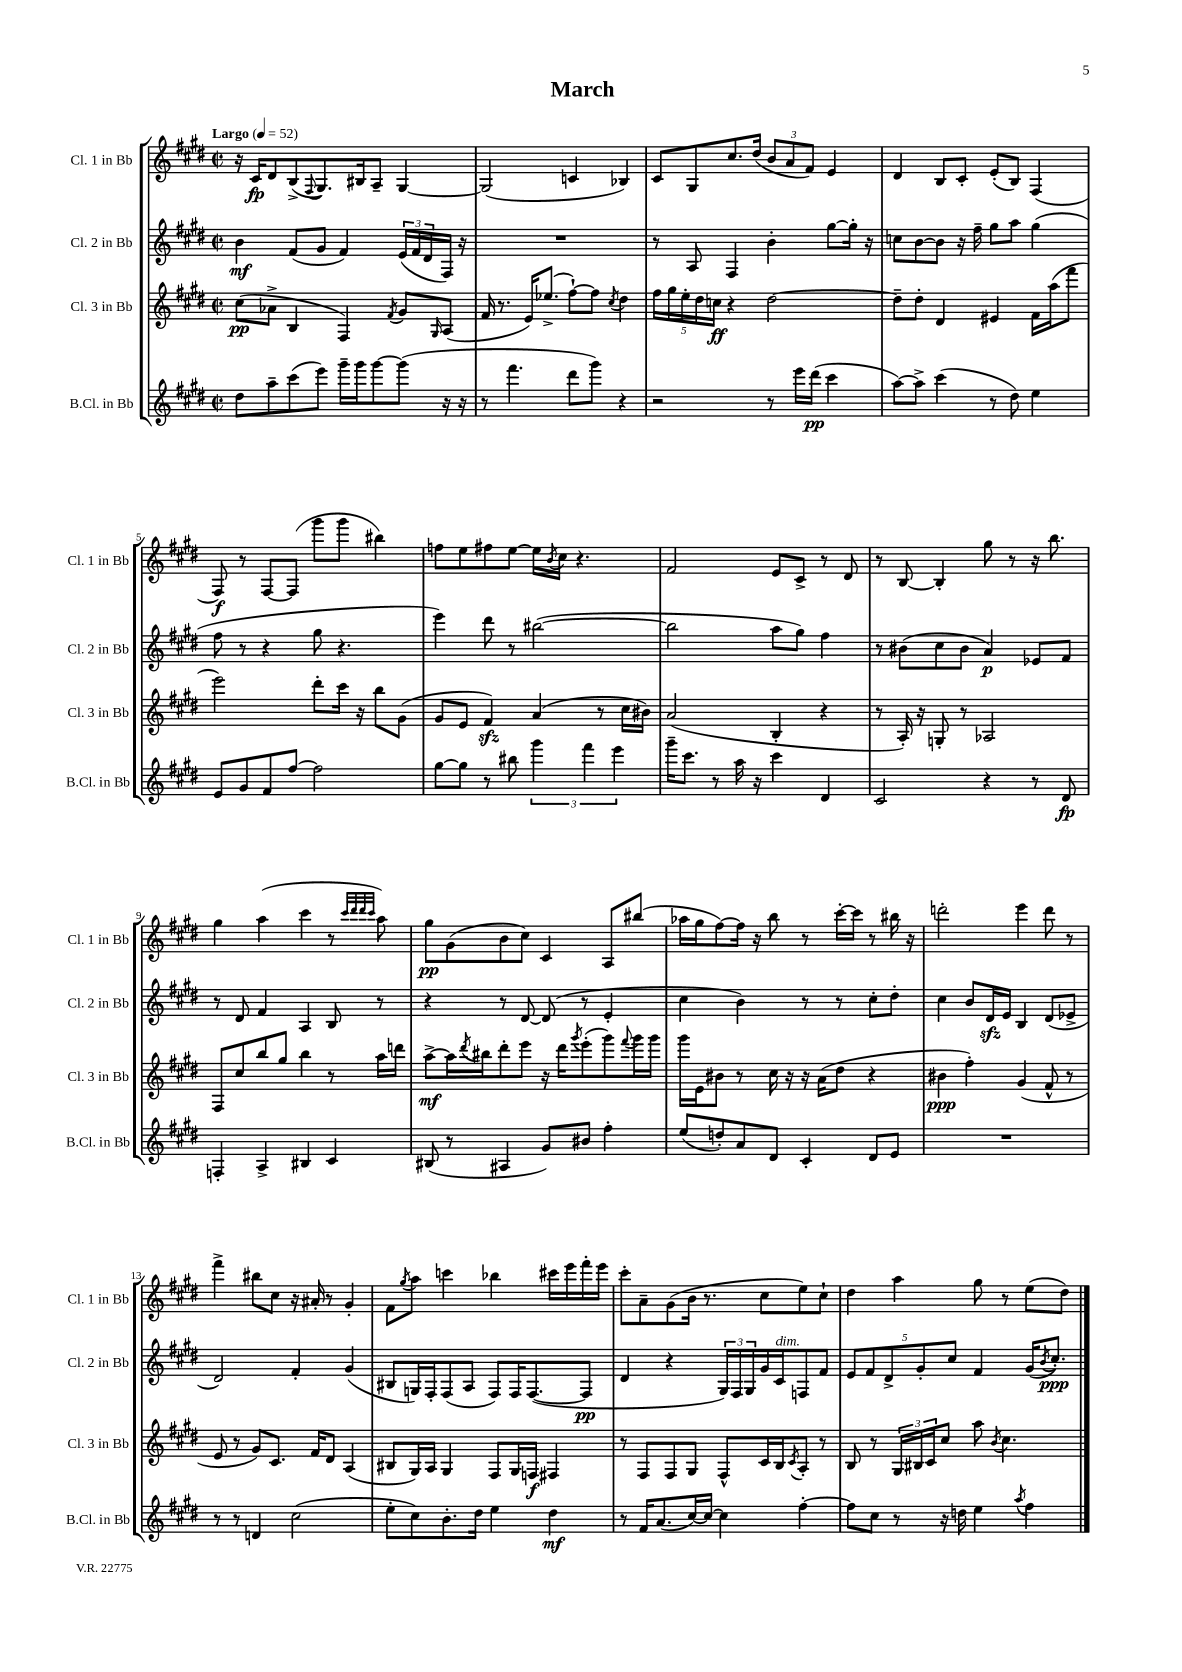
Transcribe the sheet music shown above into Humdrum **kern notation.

**kern	**kern	**kern	**kern
*staff4	*staff3	*staff2	*staff1
*clefG2	*clefG2	*clefG2	*clefG2
*k[f#c#g#d#]	*k[f#c#g#d#]	*k[f#c#g#d#]	*k[f#c#g#d#]
*M2/2	*M2/2	*M2/2	*M2/2
*met(c|)	*met(c|)	*met(c|)	*met(c|)
*MM52	*MM52	*MM52	*MM52
8dd#\L	(8cc#\L	4b\	16r
.	.	.	16c#/LK
8aa~\	8a-^\J	.	8d#/
(8ccc#\	4B/	(8f#/L	(8B^/
.	.	.	8qqF#/
8eee\J)	.	8g#/J	8.G#/)
16ggg#~\LL	4F#/)	4f#/)	.
16ggg#\J	.	.	16B#/k
[8ggg#\	.	.	8A~/J
.	8qf#/	.	.
(8ggg#\]J	8g#/L	(24e/LL	[4G#/
.	.	24f#/	.
.	.	24d#/	.
.	16qqG#/	.	.
16r	(8A/J	16F#/JJ)	.
16r	.	16r	.
=	=	=	=
8r	16f#/	1r	(2G#/]
.	8.r	.	.
4.fff#\	.	.	.
.	16e/LK)	.	.
.	(8.ee-^/J	.	.
8ddd#\L	[8ff#`\L)	.	4c/
8ggg#\J)	8ff#\]J	.	.
.	8qcc#/	.	.
4r	4dd#\	.	4B-/)
=	=	=	=
2r	20ff#\LL	8r	8c#/L
.	20gg#\	.	.
.	20ee'\	.	.
.	.	8A/	8G#/
.	20dd#\	.	.
.	20cc\JJ	.	.
.	4r	4F#/	8.cc#/
.	.	.	(16dd#/Jk
8r	[2dd#\	4b'\	12b/L
.	.	.	12a/
16eee\LL	.	.	.
.	.	.	12f#/J)
(16ddd#\JJ	.	.	.
4ccc#\	.	[8gg#\L	4e/
.	.	16gg#'\]Jk	.
.	.	16r	.
=	=	=	=
[8aa\L)	8dd#~\]L	8cc\L	4d#/
8aa^\]J	8dd#'\J	[8b\	.
(4ccc#\	4d#/	8b\]J	8B/L
.	.	16r	8c#'/J
.	.	16ff#~\	.
8r	4e#/	8gg#\L	(8e'/L
8dd#\)	.	8aa\J	8B/J)
4ee\	16f#\LL	(4gg#\	(4F#/
.	(16aa\J	.	.
.	8fff#\J	.	.
=	=	=	=
8e/L	2eee\)	8ff#\	8F#/)
8g#/	.	8r	8r
8f#/	.	4r	[8F#/L
[8ff#/J	.	.	(8F#/]J
2ff#\]	8ddd#'\L	8gg#\	8ggg#\L
.	16ccc#\Jk	4.r	8ggg#\J
.	16r	.	.
.	8bb\L	.	4bb#\)
.	(8g#\J	.	.
=	=	=	=
[8gg#\L	8g#/L	4eee\)	8ff\L
8gg#\]J	8e/J	.	8ee\
8r	4f#/)	8ddd#\	8ff#\
8bb#\	.	8r	[8ee\J
6ggg#\	(4a/	([2bb#\	16ee\]LL
.	.	.	8qb/
.	.	.	16cc#\JJ
.	.	.	4.r
6fff#\	.	.	.
.	8r	.	.
6eee\	.	.	.
.	16cc#\LL	.	.
.	16b#\JJ)	.	.
=	=	=	=
16ggg#~\LK	(2a/	2bb#\]	2f#/
8.ccc#\J	.	.	.
8r	.	.	.
16aa\	.	.	.
16r	.	.	.
4ccc#\	4B'/	8aa\L	8e/L
.	.	8gg#\J)	8c#^/J
4d#/	4r	4ff#\	8r
.	.	.	8d#/
=	=	=	=
2c#/	8r	8r	8r
.	16A'/)	(8b#\L	[8B/
.	16r	.	.
.	8G'/	8cc#\	4B'/]
.	8r	8b#\J	.
4r	2A-/	4a/)	8gg#\
.	.	.	8r
8r	.	8e-/L	16r
.	.	.	8.bb\
8d#/	.	8f#/J	.
=	=	=	=
4F'/	8F#/L	8r	4gg#\
.	8cc#/	8d#/	.
4A^/	8bb/	4f#/	(4aa\
.	8gg#/J	.	.
4B#/	4bb\	4A/	4ccc#\
4c#/	8r	8B/	8r
.	.	.	32qqccc#/LLL
.	.	.	32qqddd#/
.	.	.	32qqddd#/
.	.	.	32qqccc#/JJJ
.	16aa\LL	8r	8aa\)
.	16ddd\JJ	.	.
=	=	=	=
(8B#/	[8aa^\L	4r	8gg#\L
8r	16aa\]L	.	(8g#\
.	8qddd#/	.	.
.	16bb#\J	.	.
4A#/	8ddd#'\	8r	8b\
.	8eee\J	[8d#/	8cc#\J)
8g#/L)	16r	(8d#/]	4c#/
.	16ddd#\LK	.	.
.	8qggg#/	.	.
8b#/J	(8eee'\	8r	.
4ff#'\	8ggg#\)	4e'/	8A/L
.	8qqfff#/	.	.
.	16ggg#\L	.	(8bb#/J
.	16ggg#\JJ	.	.
=	=	=	=
(8ee/L	16ggg#\LL	4cc#\	16aa-\LL
.	16e\J	.	16gg#\J
8dd'/)	8b#\J	.	[8ff#\)
8a/	8r	4b\)	16ff#\]Jk
.	.	.	16r
8d#/J	16cc#\	.	8bb\
.	16r	.	.
4c#'/	16r	8r	8r
.	(16a\LK	.	.
.	8dd#\J	8r	[16ccc#'\LL
.	.	.	16ccc#\]JJ
8d#/L	4r	8cc#'\L	8r
8e/J	.	8dd#'\J	16bb#\
.	.	.	16r
=	=	=	=
1r	4b#\	4cc#\	2ddd'\
.	4ff#'\)	8b/L	.
.	.	16d#/L	.
.	.	16e/JJ	.
.	(4g#/	4B/	4eee\
.	8f#^^/	(8d#/L	8ddd\
.	8r	8e-^/J	8r
=	=	=	=
8r	8e/	2d#/)	4fff#^\
8r	8r	.	.
4d/	8g#/L)	.	8bb#\L
.	8.c#/J	.	8cc#\J
(2cc#\	.	4f#'/	16r
.	16f#/LK	.	16a#'/
.	8d#/J	.	8r
.	(4A/	(4g#/	4g#'/
=	=	=	=
8ee'\L	8B#/L	8B#/L	8f#\L
.	.	.	8qgg#/
8cc#\)	16G#/L)	16G/L)	8aa\J
.	16A/JJ	16F#'/J	.
8.b'\	4G#/	(8F#/	4ccc\
.	.	8A/J	.
16dd#\Jk	.	.	.
4ee\	8F#/L	8F#/L)	4bb-\
.	16G#/L	16F#/K	.
.	16F/JJ	([8.F#/	.
4dd#\	4F#/	.	16ccc#\LL
.	.	.	16eee\
.	.	8F#/]J	16fff#'\
.	.	.	16eee\JJ
=	=	=	=
8r	8r	4d#/	8ccc#'\L
16f#/LK	8F#/L	.	8a~\
(8.a/	.	.	.
.	8F#/	4r	(8g#\
[16cc#/L)	8G#/J	.	16b\Jk
16cc#/_JJ	.	.	8.r
4cc#\]	8F#^^/L	24G#/LL)	.
.	.	24F#/	.
.	.	24G#/	.
.	16c#/L	16g#/	8cc#\L
.	16B/J	16c#/J	.
.	8qc#/	.	.
[4ff#'\	8A'/J	8F/	8ee\)
.	8r	8f#/J	8cc#`\J
=	=	=	=
8ff#\]L	8B/	10e/L	4dd#\
.	.	10f#/	.
8cc#\J	8r	.	.
.	.	10d#^/	.
8r	24G#/LL	.	4aa\
.	24B#/	.	.
.	.	10g#'/	.
.	24c#/J	.	.
16r	8cc#/J	.	.
.	.	10cc#/J	.
16dd\	.	.	.
4ee\	8aa\	4f#/	8gg#\
.	8qb/	.	.
.	4.cc#\	.	8r
8qaa/	.	.	.
4ff#\	.	(16g#/LK	(8ee\L
.	.	8qb/	.
.	.	8.cc#'/J)	.
.	.	.	8dd#\J)
==	==	==	==
*-	*-	*-	*-
